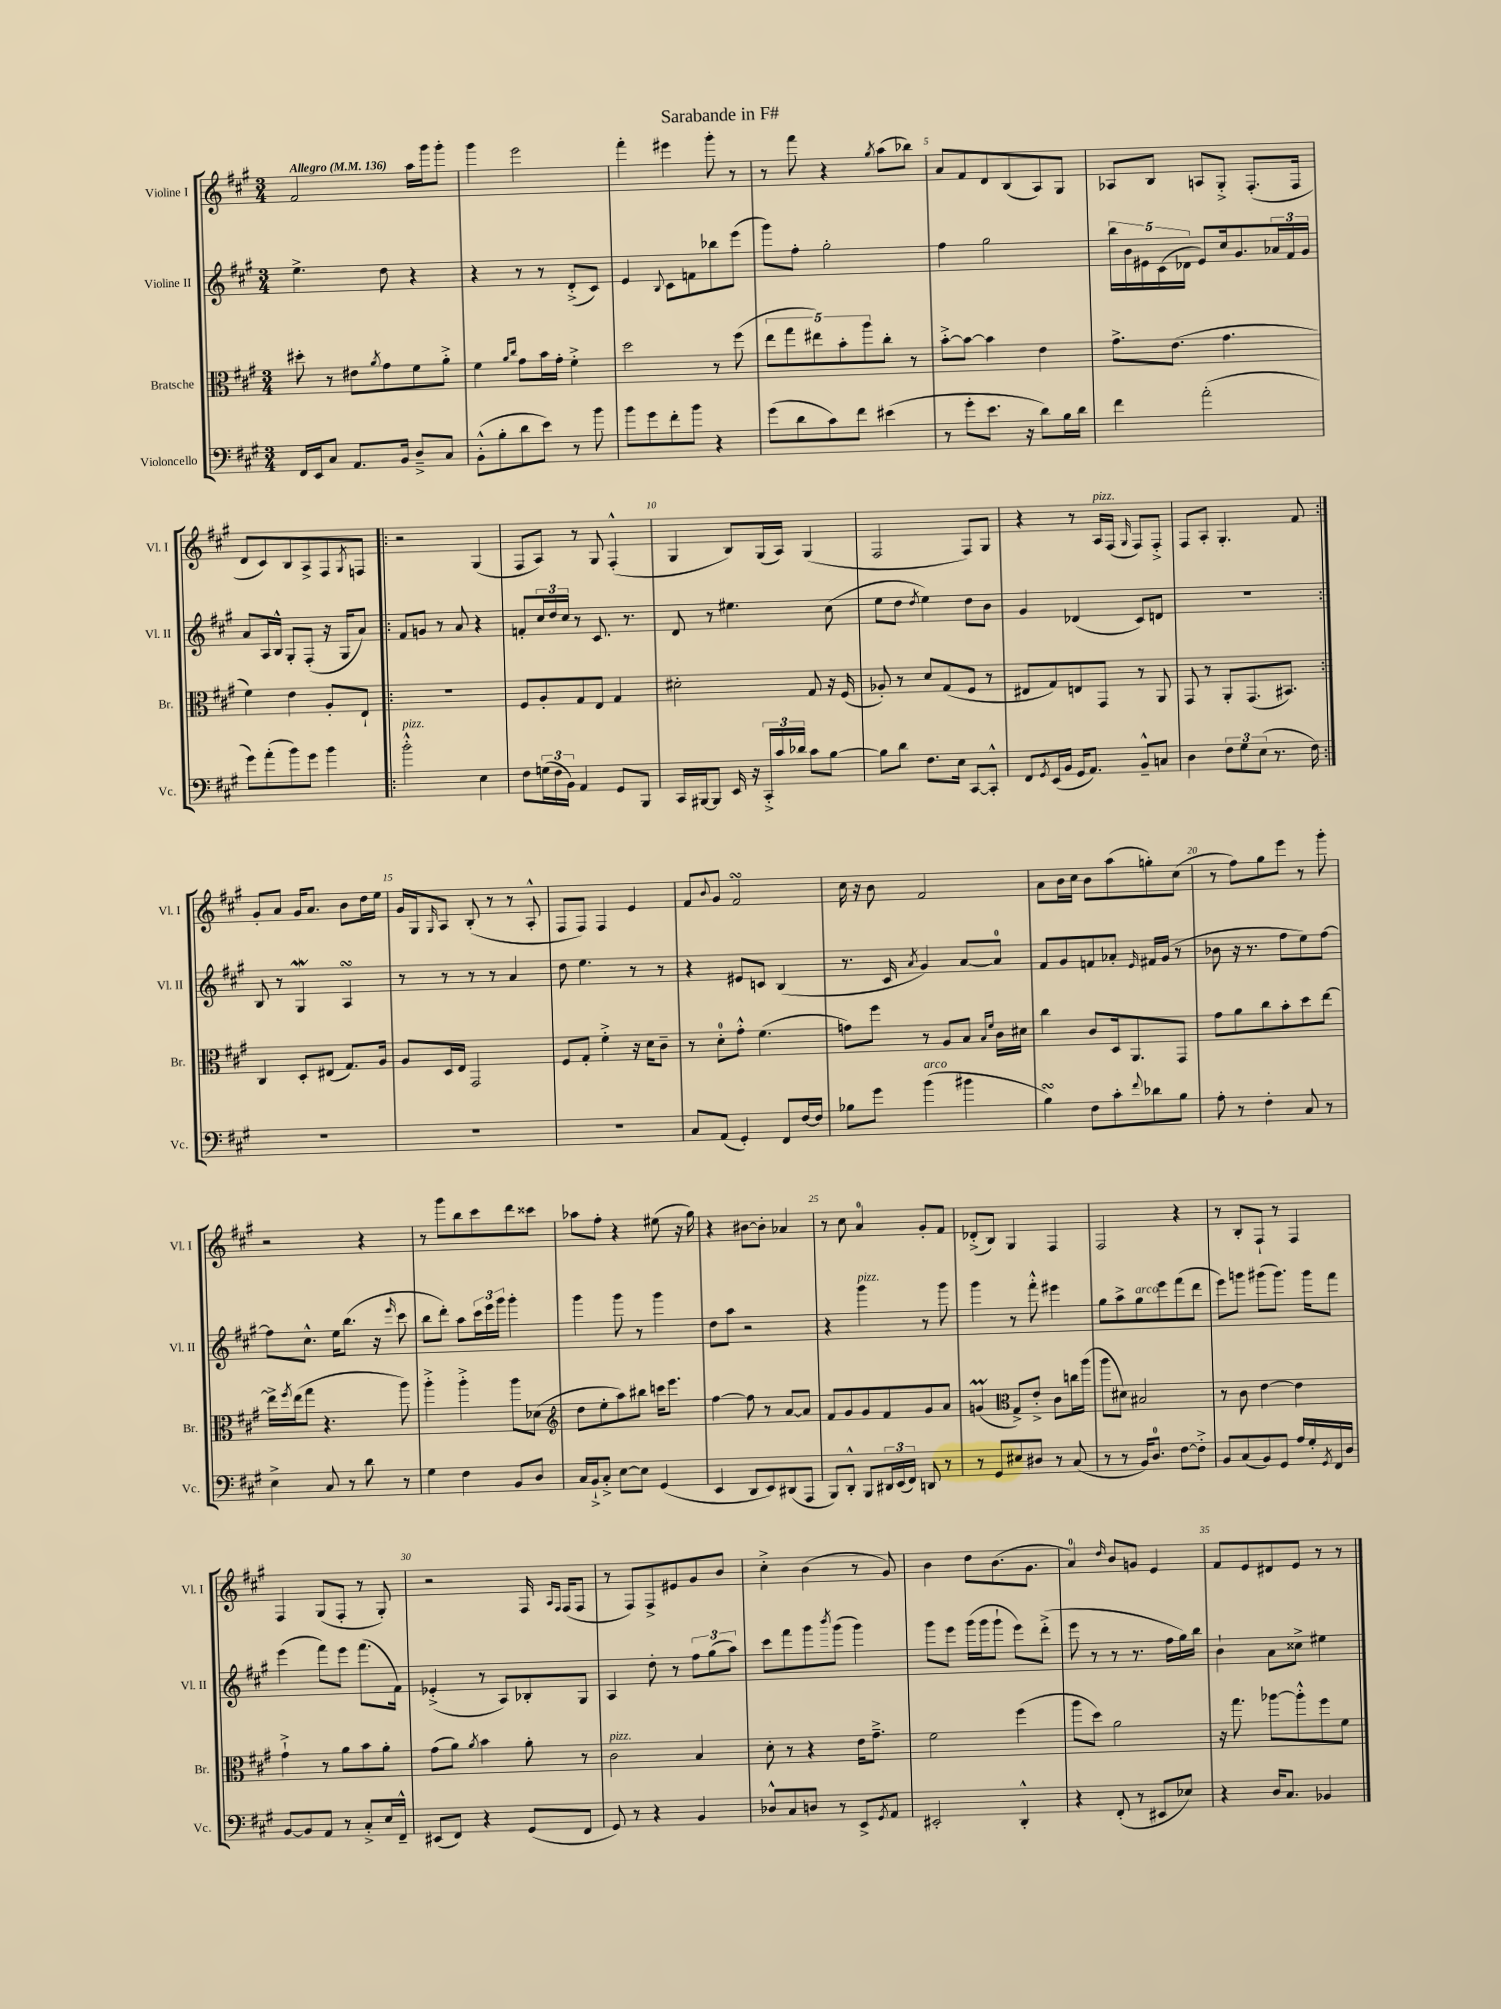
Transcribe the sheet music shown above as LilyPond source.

\header { title = "Sarabande in F#" }
<<
\new StaffGroup <<
\new Staff = "s0" \with { instrumentName = "Violine I" shortInstrumentName = "Vl. I" } {
    \clef treble \key a \major \numericTimeSignature \time 3/4 \tempo "Allegro" 4 = 136
    fis'2 a''16 gis'''16 gis'''8-. |
    gis'''4 e'''2 |
    fis'''4-. eis'''4 gis'''8-. r8 |
    r8 fis'''8 r4 \acciaccatura { gis''8 } a''8( bes''8) |
    a'8 fis'8 d'8 b8( a8) gis8 |
    aes8 b8 a8 gis8-.-> fis8.-.( fis16 |
    d'8 cis'8) b8 a8-> fis8 \acciaccatura { gis8 } f8 |
    \repeat volta 2 { r2 gis4( |
    fis8 a8) r8 gis8 fis4-.-^( |
    gis4 b8) gis16( a16) gis4( |
    fis2 fis8) gis8 |
    r4 r8 a16^\markup { \italic "pizz." } fis16( \grace { gis16 } fis8) fis8-.-> |
    fis8 a8-. gis4.-. fis'8 | }
    gis'8-. a'8 gis'16 a'8. b'8 d''16 e''16 |
    gis'16 gis16 \grace { gis16 } a8 b8-.( r8 r8 a8-.-^ |
    fis8 fis8) fis4 e'4 |
    fis'8 \appoggiatura { b'8 } gis'8 fis'2\turn |
    cis''16 r16 b'8 fis'2 |
    a'8 b'16 cis''16 b'8 a''8( g''8-.) cis''8( |
    r8 fis''8) gis''8 e'''8 r8 gis'''8-. |
    r2 r4 |
    r8 gis'''8 b''8 cis'''8 d'''8 cisis'''8 |
    aes''8 fis''8-. r4 eis''8( r16 gis''16) |
    r4 bis'8~ bis'8-. aes'4 |
    r8 cis''8 a'4-0 gis'8-. fis'8 |
    des'8-.->( b8) gis4 fis4 |
    fis2 r4 |
    r8 b8-. fis8-! r8 fis4 |
    fis4 gis8( fis8-. r8 gis8-.) |
    r2 fis16 \grace { a16 fis16 } fis16( fis8 |
    r8 fis8) fis8-> eis'8 gis'8 b'8 |
    cis''4-.-> b'4( r8 gis'8) |
    b'4 d''8 b'8.( gis'8. |
    a'4-0) \grace { d''16 } b'8 g'8 e'4 |
    fis'8 e'8 dis'8 e'8 r8 r8 \bar "|." |
}
\new Staff = "s1" \with { instrumentName = "Violine II" shortInstrumentName = "Vl. II" } {
    \clef treble \key a \major \numericTimeSignature \time 3/4
    e''4.-> d''8 r4 |
    r4 r8 r8 d'8-.->( cis'8) |
    e'4 \appoggiatura { b8 } cis'8 f'8 bes''8 e'''8( |
    gis'''8) fis''8-. gis''2-. |
    fis''4 gis''2 |
    \tuplet 5/4 { b''16 b'16 eis'16 cis'16( des'16 } eis'8) cis''16 gis'8. \tuplet 3/2 { aes'16 fis'16 gis'16 } |
    a'8 a16 b16-^ gis8-. fis8-.( r16 gis16 a'8) |
    \repeat volta 2 { fis'8 g'8 r8 a'8 r4 |
    f'8-. \tuplet 3/2 { cis''16 d''16 cis''16 } r8 cis'8. r8. |
    d'8 r8 eis''4. cis''8( |
    e''8 d''8 \acciaccatura { d''8 } e''4) d''8 b'8 |
    gis'4 des'4( cis'8) d'8 |
    R2. | }
    b8 r8 gis4\mordent a4\turn |
    r8 r8 r8 r8 a'4 |
    d''8 e''4. r8 r8 |
    r4 eis'8 c'8 b4( |
    r8. cis'16 \acciaccatura { a'8 } gis'4) a'8~ a'8-0 |
    fis'8 gis'8 f'8 aes'8-. \grace { e'16 } fis'16 gis'16( r8 |
    bes'8 r16 r8. fis''8 e''8) fis''8~ |
    fis''8 cis''8.-^ e''16 b''8.( r16 \grace { e'''16 } cis'''8 |
    b''8 d'''8-.) a''8 \tuplet 3/2 { cis'''16 e'''16 gis'''16 } gis'''4-. |
    gis'''4 gis'''8 r8 gis'''4 |
    d''8 a''8 r2 |
    r4 gis'''4^\markup { \italic "pizz." } r8 gis'''8 |
    gis'''4 r8 fis'''8-.-^ eis'''4 |
    gis''8 a''8-> gis''8^\markup { \italic "arco" } e'''8 fis'''8( d'''8 |
    e'''8) g'''8 gis'''8( gis'''8.) gis'''16 fis'''8 |
    e'''4( fis'''8) e'''8 fis'''8.( fis'16) |
    ees'4-.->( r8 a8) bes8-. gis8 |
    a4 d''8-. r8 \tuplet 3/2 { fis''8 gis''8( a''8) } |
    cis'''8 fis'''8 gis'''8 \acciaccatura { b'''8 } gis'''8( gis'''4) |
    gis'''8 e'''8 gis'''16( gis'''16 gis'''8-! e'''8) d'''8-.->( |
    e'''8 r8 r8 r8. fis''16 gis''16) b''16 |
    b'4-! a'8 cisis''8-> eis''4 \bar "|." |
}
\new Staff = "s2" \with { instrumentName = "Bratsche" shortInstrumentName = "Br." } {
    \clef alto \key a \major \numericTimeSignature \time 3/4
    dis''8-. r8 eis'8 \acciaccatura { a'8 } gis'8 fis'8 a'8-.-> |
    fis'4 \grace { a'16 cis''16 } gis'8 b'16 gis'16-. fis'4-.-> |
    d''2 r8 fis''8( |
    \tuplet 5/4 { e''8 gis''8 eis''8) b'8-. a''8 } cis''8-. r8 |
    b'8~-.-> b'8~ b'4 e'4 |
    gis'8.-> e'8.( gis'4. |
    fis'4) e'4 a8-. e8-! |
    \repeat volta 2 { R2. |
    fis8 a8-. gis8 e8 gis4 |
    dis'2-. gis8 r16 fis16( |
    aes8-.) r8 d'8 gis8( fis8 r8 |
    eis8 gis8) e8 gis,8 r8 a,8 |
    gis,8 r8 a,8-. gis,8.( bis,8.) | }
    cis4 d8-. eis8( gis8.) a16 |
    a8 d16 e16 gis,2 |
    fis8 gis8-. fis'4-.-> r16 d'16 cis'8-- |
    r8 d'8-0-. gis'8-.-^ fis'4.( |
    g'8) fis''8 r8 a8 b8 \grace { b16 fis'16 } cis'16 dis'16 |
    cis''4 cis'8 d16 a,8. gis,8 |
    gis'8 a'8 cis''8 b'8-. d''8 e''8~ |
    e''16-> \acciaccatura { fis''8 } e''16( gis''8 r4. a''8) |
    a''4-.-> a''4-.-> a''8 des'8( |
    \clef treble d''8 e''8-. a''8) bis''8 c'''16 e'''8. |
    fis''4~ fis''8 r8 a'8~ a'8 |
    fis'8 gis'8 gis'8 fis'8 gis'8 a'8 |
    g'4\prall( \clef alto gis8->) e'8-.-> cis'8 c''16 a''16( |
    a''8 dis'8) bis2 |
    r8 cis'8 e'4~ e'4 |
    gis'4-!-> r8 a'8 b'8 a'8-. |
    gis'8( a'8) \acciaccatura { a'8 } b'4 a'8-. r8 |
    cis'2^\markup { \italic "pizz." } b4 |
    d'8-. r8 r4 e'16 gis'8.---> |
    fis'2 fis''4( |
    a''8 d''8) a'2 |
    r16 gis''8. aes''8~ aes''8-.-^ fis''8 fis'8 \bar "|." |
}
\new Staff = "s3" \with { instrumentName = "Violoncello" shortInstrumentName = "Vc." } {
    \clef bass \key a \major \numericTimeSignature \time 3/4
    fis,16 e,16 cis8 a,8. b,16 d8---> cis8 |
    b,8-.-^( b8-. d'8 e'8) r8 b'8 |
    b'8 gis'8 fis'8-. b'8 r4 |
    gis'8( d'8 cis'8) fis'8 eis'4( |
    r8 gis'8-. e'8. r16 d'8) b16 d'16 |
    fis'4 a'2-.( |
    gis'8) a'8-.( b'8) gis'8 b'4 |
    \repeat volta 2 { b'2-.-^^\markup { \italic "pizz." } e4 |
    fis8 \tuplet 3/2 { g16( fis16 b,16) } a,4 gis,8 b,,8 |
    cis,16 bis,,16~ bis,,8 e,16 r16 \tuplet 3/2 { cis,16-.-> cis'16 des'16 } cis'8 b8~ |
    b8 d'8 fis8. e16 cis,8~ cis,8-.-^ |
    fis,8 \acciaccatura { gis,8 } e,16( b,16 gis,16 a,8.) b,8---^ c8 |
    d4 \tuplet 3/2 { fis8 gis8 e8( } r8. fis16) | }
    R2. |
    R2. |
    R2. |
    cis8 a,8( gis,4-.) fis,8 fis16~ fis16 |
    bes8 gis'8 b'4^\markup { \italic "arco" }( bis'4 |
    b4\turn) fis8 cis'8-. \appoggiatura { fis'8 } des'8 b8 |
    a8-. r8 fis4-. cis8 r8 |
    e4-> cis8 r8 d'8 r8 |
    gis4 fis4 b,8 d8 |
    cis16 b,16-!-> cis8-.-> e8~ e8 gis,4( |
    e,4 d,8 e,8) dis,8( a,,8 |
    b,,8) d,8-.-^ b,,8 \tuplet 3/2 { dis,16 e,16( fis,16) } d,8 r8 |
    r8 gis,8 eis8 dis8 r8 cis8( |
    r8 r8 b,16) d8.-0 fis8~ fis8-.-> |
    b,8 cis8( b,8) gis,8 a16 gis16-. \acciaccatura { gis,8 } fis,16 d16 |
    b,8~ b,8 a,8 r8 cis8-.-> e16 fis,16---^ |
    eis,8( fis,8) r4 gis,8( fis,8 |
    gis,8) r8 r4 b,4 |
    des8-^ cis8 d8 r8 e,8-> \acciaccatura { gis,8 } a,8 |
    eis,2-. d,4-.-^ |
    r4 fis,8-.( r8 eis,8 ees8) |
    r4 d16 cis8. bes,4 \bar "|." |
}
>>
>>
\layout { \context { \Score \override BarNumber.break-visibility = ##(#f #t #t) barNumberVisibility = #(every-nth-bar-number-visible 5) } }
